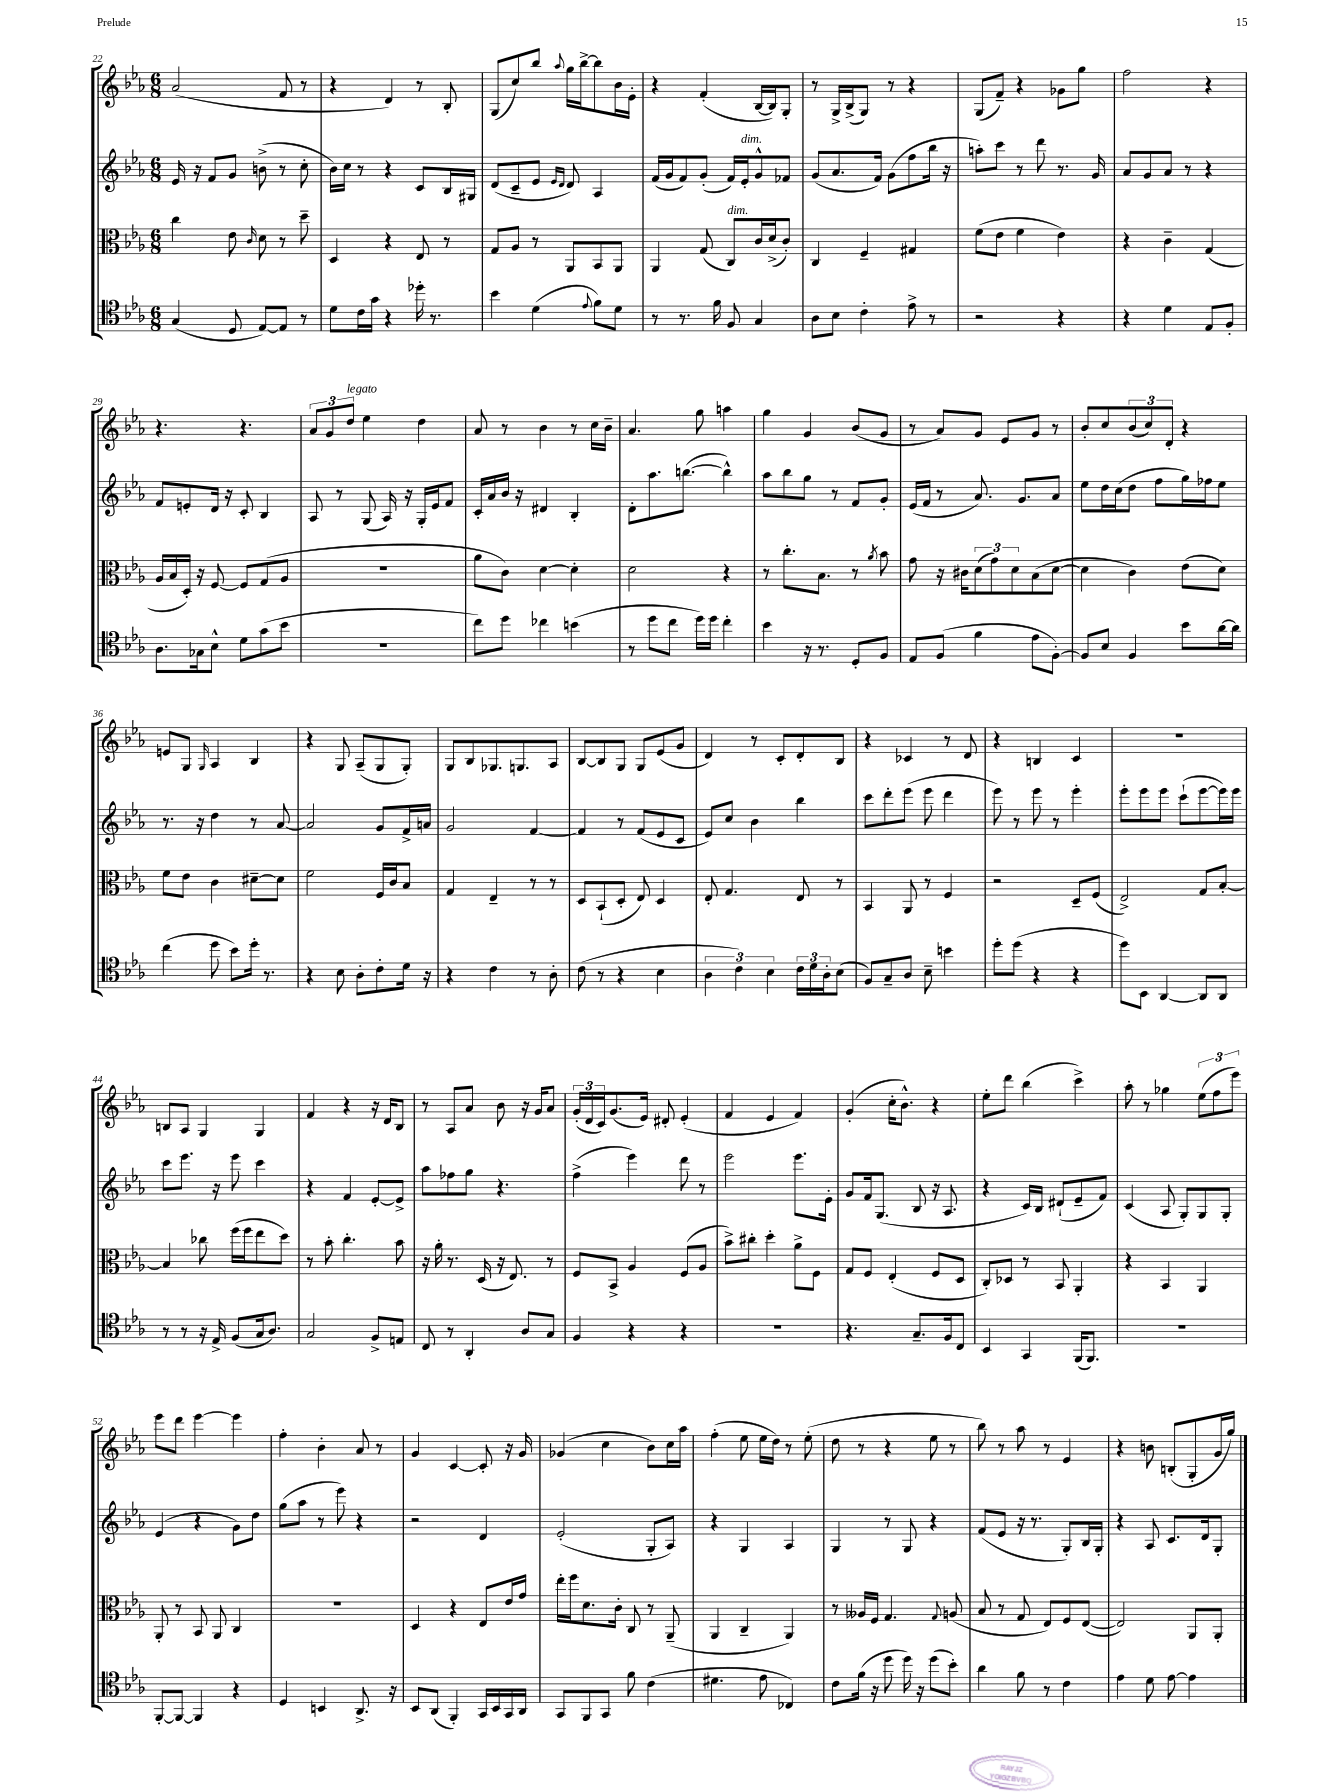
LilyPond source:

<<
\new StaffGroup <<
\new Staff = "s0" {
    \clef treble \key ees \major \numericTimeSignature \time 6/8
    aes'2( f'8 r8 |
    r4 d'4) r8 bes8-. |
    g8( c''8) bes''8 \appoggiatura { aes''8 } g''16 bes''16~-> bes''8 bes'16 ees'16-. |
    r4 f'4-.( bes16~ bes16) g8-. |
    r8 g16-> bes16->( g8) r8 r4 |
    g8( f'8--) r4 ges'8 g''8 |
    f''2 r4 |
    r4. r4. |
    \tuplet 3/2 { aes'8 g'8 d''8^\markup { \italic "legato" } } ees''4 d''4 |
    aes'8 r8 bes'4 r8 c''16 bes'16-- |
    aes'4. g''8 a''4 |
    g''4 g'4 bes'8( g'8 |
    r8 aes'8) g'8 ees'8 g'8 r8 |
    bes'8-. c''8 \tuplet 3/2 { bes'8( c''8) d'8-. } r4 |
    e'8 g8 \grace { g16 } aes4 bes4 |
    r4 g8 aes8--( g8 g8-.) |
    g8 bes8 ges8. g8. aes8 |
    bes8~ bes8 g8 g8 ees'8( g'8 |
    d'4) r8 c'8-. d'8-. bes8 |
    r4 ces'4 r8 d'8 |
    r4 b4 c'4 |
    R2. |
    b8 aes8 g4 g4 |
    f'4 r4 r16 d'16 bes8 |
    r8 aes8 aes'8 bes'8 r16 g'16 aes'8 |
    \tuplet 3/2 { g'16-.( d'16 c'16) } g'8.( ees'16) dis'8-. ees'4-.( |
    f'4 ees'4 f'4) |
    g'4-.( c''16-. bes'8.-^) r4 |
    ees''8-. d'''8 bes''4( c'''4->) |
    aes''8-. r8 ges''4 \tuplet 3/2 { ees''8( f''8 ees'''8) } |
    ees'''8 d'''8 ees'''4~ ees'''4 |
    f''4-. bes'4-. aes'8 r8 |
    g'4 c'4~ c'8-. r16 g'16 |
    ges'4( c''4 bes'8) c''16 aes''16 |
    f''4-.( ees''8 ees''16 d''16) r8 ees''8-.( |
    d''8 r8 r4 ees''8 r8 |
    bes''8) r8 aes''8 r8 ees'4 |
    r4 b'8 b8-.( g8-. g'16 g''16) \bar "|." |
}
\new Staff = "s1" {
    \clef treble \key ees \major \numericTimeSignature \time 6/8
    ees'16 r16 f'8 g'8 b'8->( r8 c''8-. |
    bes'16) c''16 r8 r4 c'8 bes16 gis16 |
    d'8( c'8-- ees'8 \grace { ees'16 d'16 } d'8) aes4 |
    f'16( g'16 f'8) g'8-.( f'16) ees'16-.^\markup { \italic "dim." } g'8-^ fes'8 |
    g'8( aes'8. f'16) g'8( f''8 bes''16 r16 |
    a''8-.) c'''8 r8 d'''8 r8. g'16 |
    aes'8 g'8 aes'8 r8 r4 |
    f'8 e'8-. d'16 r16 c'8-. bes4 |
    aes8 r8 g8( aes16) r16 g16-. ees'16 f'8 |
    c'16-. aes'16 bes'16 r16 dis'4 bes4-. |
    d'8-. aes''8. b''8.~( b''4-^) |
    aes''8 bes''8 g''8 r8 f'8 g'8-. |
    ees'16( f'16 r8 aes'8.) g'8. aes'8 |
    ees''8 d''16 c''16( d''8 f''8 g''16) fes''16 ees''8 |
    r8. r16 d''4 r8 aes'8~ |
    aes'2 g'8 f'16-> a'16 |
    g'2 f'4~ |
    f'4 r8 f'8( ees'8 c'8 |
    ees'8) c''8 bes'4 bes''4 |
    c'''8 d'''8-. ees'''8( ees'''8 d'''4 |
    ees'''8) r8 ees'''8 r8 ees'''4-. |
    ees'''8-. ees'''8 ees'''8 c'''8-!( ees'''8~ ees'''16) ees'''16 |
    c'''8 ees'''8. r16 ees'''8 c'''4 |
    r4 f'4 ees'8~-. ees'8-> |
    aes''8 fes''8 g''8 r4. |
    f''4->( ees'''4) d'''8 r8 |
    ees'''2 ees'''8. ees'16-. |
    g'8 f'16 g8.( bes8 r16 aes8. |
    r4 c'16) bes16 dis'8-!( ees'8-- f'8) |
    c'4( aes8 g8-.) g8 g8-. |
    ees'4( r4 g'8) d''8 |
    g''8( aes''8 r8 ees'''8) r4 |
    r2 d'4 |
    ees'2-.( g8-. aes8) |
    r4 g4 aes4 |
    g4 r8 g8 r4 |
    f'8( ees'8 r16 r8. g8-.) bes16 g16-. |
    r4 aes8 c'8. d'16 g8-. \bar "|." |
}
\new Staff = "s2" {
    \clef alto \key ees \major \numericTimeSignature \time 6/8
    c''4 ees'8 \grace { c'16 } d'8 r8 d''8-- |
    d4 r4 ees8 r8 |
    g8 aes8 r8 aes,8 bes,8 aes,8 |
    aes,4 g8( c8^\markup { \italic "dim." }) c'16 d'16->( c'8-.) |
    c4 f4-- gis4 |
    f'8( ees'8 f'4 ees'4) |
    r4 c'4-- g4( |
    aes16 bes16 d16-.) r16 f8~ f8 g8( aes8 |
    R2. |
    aes'8 c'8) d'4~ d'4-. |
    d'2 r4 |
    r8 c''8.-. bes8. r8 \acciaccatura { aes'8 } bes'8 |
    g'8 r16 cis'16 \tuplet 3/2 { d'8( g'8) d'8 } bes8( d'8~ |
    d'4 c'4) ees'8( d'8) |
    f'8 ees'8 c'4 dis'8~-- dis'8 |
    f'2 f16 c'16 bes8 |
    g4 ees4-- r8 r8 |
    d8 bes,8-!( d8-. ees8) d4 |
    ees8-. g4. ees8 r8 |
    bes,4 aes,8 r8 f4 |
    r2 d8-- f8( |
    ees2->) g8 bes8~-. |
    bes4 ces''8 f''16( f''16 ees''8 d''8) |
    r8 bes'8-. c''4.-. bes'8 |
    r16 aes'16-. r8. d16( r16 ees8.) r8 |
    f8 bes,8-> aes4 f8( aes8 |
    bes'8->) cis''8-. d''4-. aes'8-> f8 |
    g8 f8 ees4-.( f8 d8 |
    c8-.) des8 r8 bes,8 aes,4-. |
    r4 bes,4 aes,4 |
    aes,8-. r8 bes,8 aes,8 c4 |
    R2. |
    d4 r4 ees8 ees'16 g'16 |
    ees''16-. f''16 d'8. c'16-. c8 r8 aes,8--( |
    aes,4 c4-- aes,4) |
    r8 aeses16 f16 g4. \appoggiatura { g8 } a8( |
    bes8 r8 g8 ees8) f8 ees8~( |
    ees2) aes,8 aes,8-. \bar "|." |
}
\new Staff = "s3" {
    \clef tenor \key ees \major \numericTimeSignature \time 6/8
    g4( d8 ees8~) ees8 r8 |
    d'8 c'16 g'16 r4 des''16-. r8. |
    bes'4 d'4( \appoggiatura { ees'8 } f'8) d'8 |
    r8 r8. f'16 f8 g4 |
    aes8 bes8 c'4-. ees'8-> r8 |
    r2 r4 |
    r4 d'4 ees8 f8-. |
    aes8. ges16 bes8-^ d'8 g'8( bes'8 |
    R2. |
    c''8) d''8 ces''4 b'4( |
    r8 d''8 c''8 d''16) d''16 c''4-. |
    bes'4 r16 r8. d8-. f8 |
    ees8 f8( f'4 ees'8 f8~-.) |
    f8 bes8 f4 bes'8 aes'16~ aes'16 |
    c''4( d''8 bes'8) d''16-. r8. |
    r4 bes8 aes8-. c'8-. d'16 r16 |
    r4 c'4 r8 aes8-. |
    c'8( r8 r4 bes4 |
    \tuplet 3/2 { aes4 c'4) bes4 } \tuplet 3/2 { c'16 d'16 aes16-. } bes8( |
    f8) g8-- aes8 bes8-- b'4 |
    d''8-. d''8( r4 r4 |
    d''8) bes,8 aes,4~ aes,8 aes,8 |
    r8 r8 r16 ees16-> f8( g16 aes8.) |
    g2 f8-> e8 |
    c8 r8 aes,4-. aes8 g8 |
    f4 r4 r4 |
    R2. |
    r4. g8.-- f16 c8 |
    bes,4 g,4 f,16( f,8.) |
    R2. |
    f,8~-. f,8~ f,4 r4 |
    d4 b,4 aes,8.-> r16 |
    bes,8 aes,8( f,4-.) g,16 bes,16 g,16 aes,16 |
    g,8 f,8 g,8 f'8 c'4( |
    dis'4. ees'8 ces4) |
    c'8 f'16( r16 d''8 d''16) r16 d''8( bes'8-.) |
    aes'4 f'8 r8 c'4 |
    ees'4 d'8 ees'8~ ees'4 \bar "|." |
}
>>
>>
\layout { \context { \Score currentBarNumber = #22 } }
